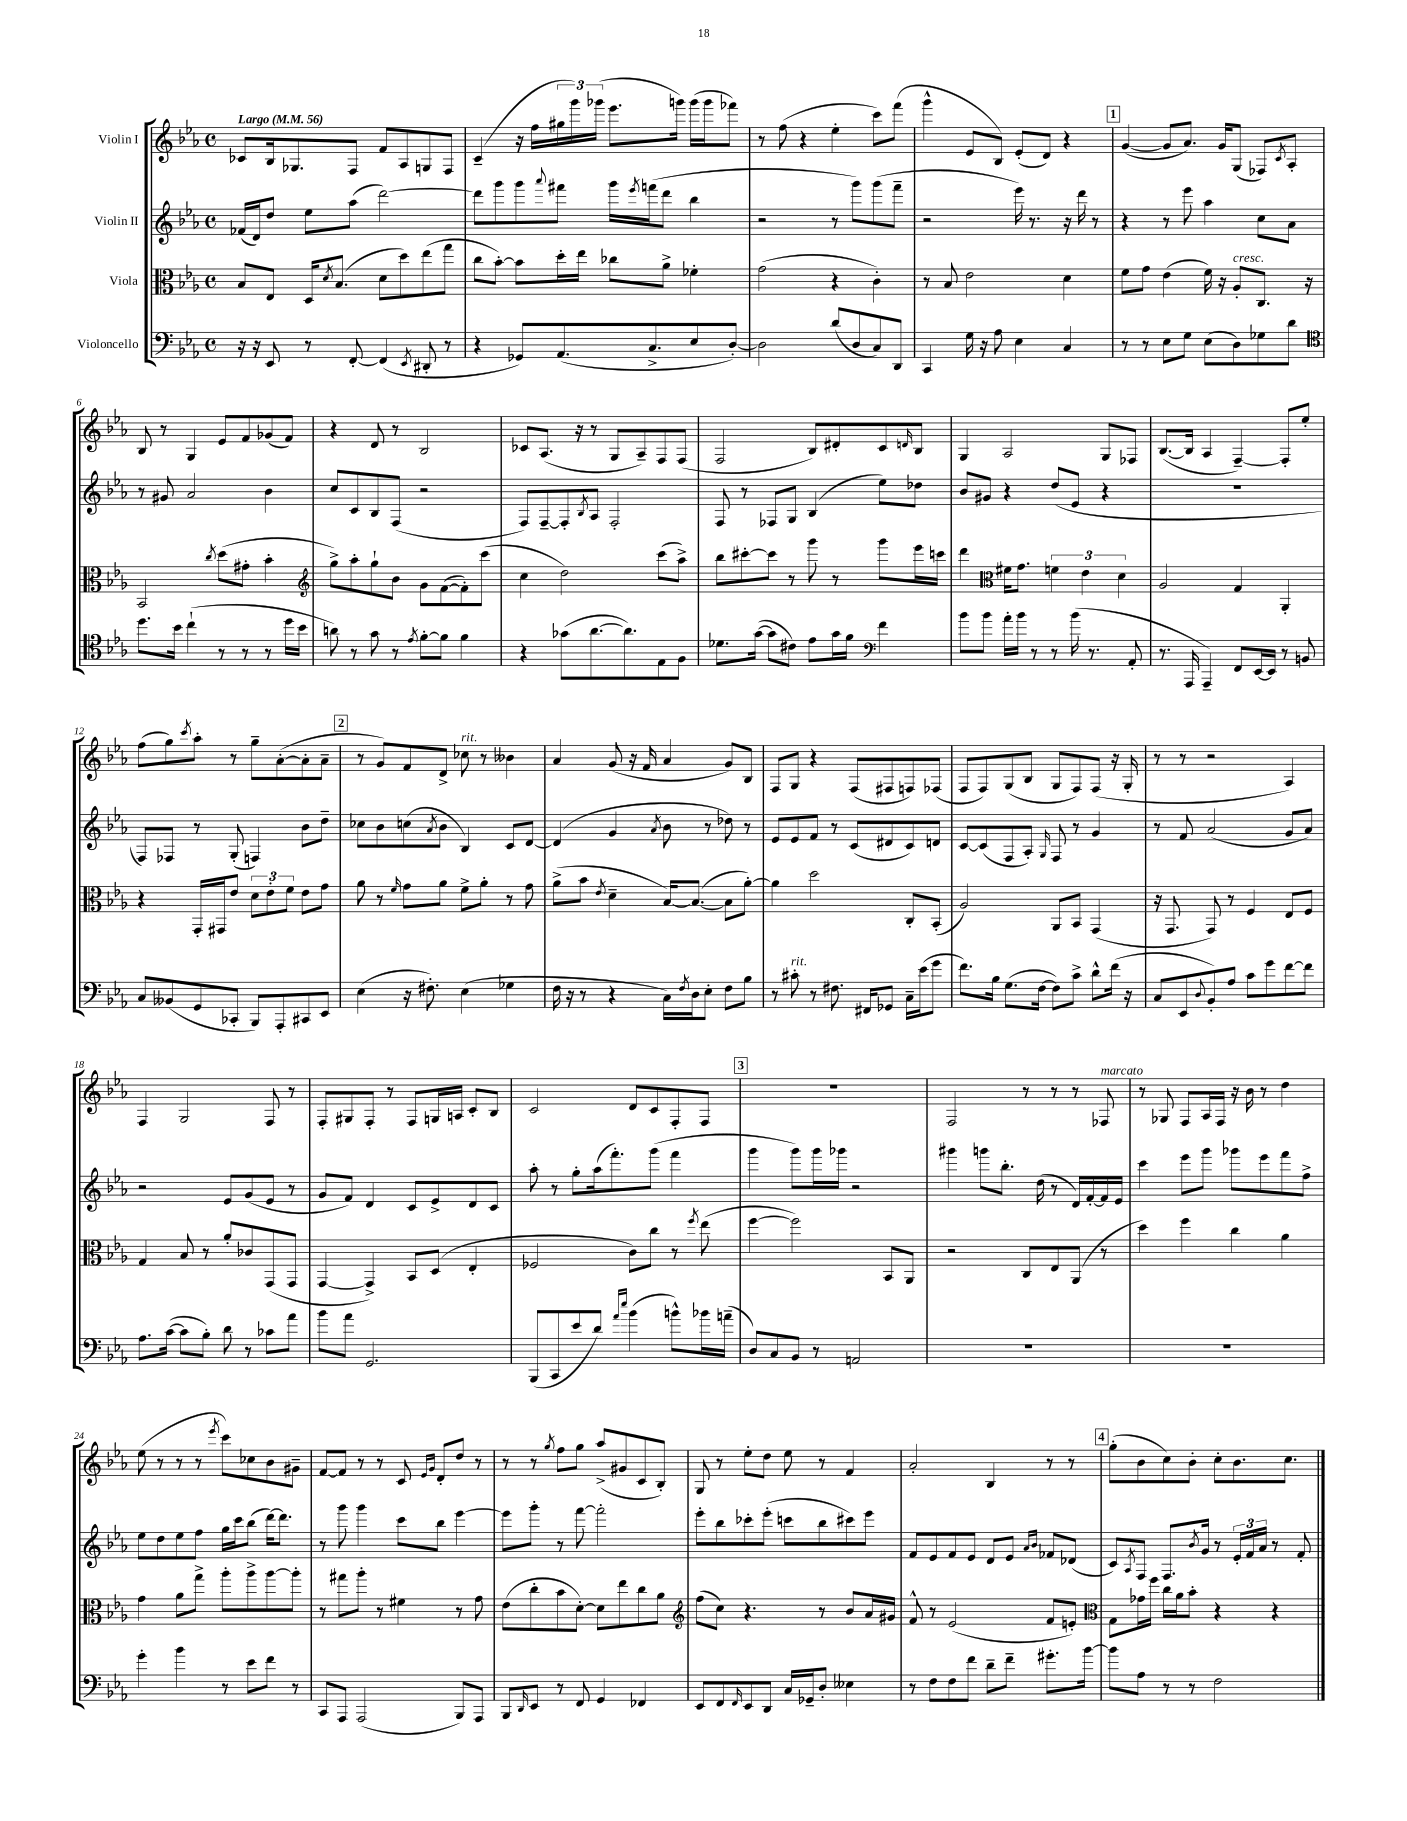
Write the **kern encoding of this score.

**kern	**kern	**kern	**kern
*staff4	*staff3	*staff2	*staff1
*clefF4	*clefC3	*clefG2	*clefG2
*k[b-e-a-]	*k[b-e-a-]	*k[b-e-a-]	*k[b-e-a-]
*M4/4	*M4/4	*M4/4	*M4/4
*met(c)	*met(c)	*met(c)	*met(c)
*MM56	*MM56	*MM56	*MM56
16r	8B-	(16f-	8c-
16r	.	16d)	.
8EE-	8E-	8dd	16B-
.	.	.	8.G-
8r	16D	8ee-	.
.	8qd	.	.
.	(8.B-	.	.
[8FF'	.	(8aa-	8F
(4FF]	8d	[2ddd)	8f
.	8dd)	.	8A-
8qEE-	.	.	.
8DD#'	(8ee-	.	8G
8r	8gg	.	8F
=	=	=	=
4r	8cc	8ddd]	(4c~
.	[8b-')	8ggg	.
8GG-)	8b-]	8ggg	16r
.	.	.	16ff
.	.	8qqaaa-	.
(8.AA-	16dd'	8fff#	24gg#
.	.	.	24ggg)
.	16ee-	.	.
.	.	.	(24ggg-
.	8cc-	16ggg	8.eee-
.	.	8qeee-	.
8.C^	.	(16fff	.
.	8a-^	8ddd	.
.	.	.	16ggg)
8E-	4f-'	4bb-	(16ggg
.	.	.	16ggg
[8D')	.	.	8fff-)
=	=	=	=
2D]	(2g	2r	8r
.	.	.	(8ff
.	.	.	4r
(8d	4r	8r	4ee-'
8D	.	8ggg)	.
8C)	4c')	(8ggg	8ccc)
8DD	.	8fff~	(8fff
=	=	=	=
4CC	8r	2r	4ggg^^
.	8B-	.	.
16G	2e-	.	8e-
16r	.	.	.
8A-	.	.	8B-)
4E-	.	16eee-)	(8e-'
.	.	8.r	.
.	.	.	8d)
4C	4d	16r	4r
.	.	16ddd	.
.	.	8r	.
=	=	=	=
8r	8f	4r	([4g
8r	8g	.	.
8E-	(4e-	8r	8g]
8G	.	8eee-	8.a-)
(8E-	16f)	4aa-	.
.	16r	.	16g
8D)	8A-'	.	(8G
8G-	8.C	8cc	8F-)
.	.	.	8qc
8d	.	8a-	8A-'
.	16r	.	.
=	=	=	=
*clefC4	*	*	*
8.dd	2BB-	8r	8B-
.	.	8g#	8r
16b-	.	.	.
(4cc`	.	2a-	4G
.	8qcc	.	.
8r	(8dd	.	8e-
8r	8g#'	.	8f
8r	4b-'	4b-	(8g-
16dd	.	.	8f)
16b-	.	.	.
=	=	=	=
*	*clefG2	*	*
8a)	8gg^)	8cc	4r
8r	8aa-'	8c	.
8g	8gg`	8B-	8d
8r	8b-	(8F	8r
8qe-	.	.	.
[8f'	8g	2r	2B-
8f]	([8f	.	.
4f	8f'])	.	.
.	(8ccc	.	.
=	=	=	=
4r	4cc	8F)	8c-
.	.	[8F~	(8.A-
(8g-	2dd)	8F']	.
.	.	.	16r
.	.	8qB-	.
[8.a-	.	8A-	8r
.	.	2F'	8G
8.a-])	.	.	.
.	.	.	8A-~)
8E-	(8ccc	.	8F
8F	8aa-^)	.	(8F
=	=	=	=
8.d-	8bb-	8F	2F
.	[8ccc#'	8r	.
([16g	.	.	.
8g]	8ccc#]	8F-	.
8c#)	8r	8G	.
8e-	8ggg	(4B-	8B-)
16g	8r	.	8d#'
16f	.	.	.
*clefF4	*	*	*
4f	8ggg	8ee-)	8c
.	.	.	16qqd
.	16eee-	8dd-	8B-
.	16ccc	.	.
=	=	=	=
8b-	4ddd	8b-	4G
8b-	.	8g#	.
*	*clefC3	*	*
16a-'	16f#	4r	2A-
16b-	8.g	.	.
8r	.	.	.
8r	6f	(8dd	.
(16b-	.	8e-	.
.	6e-	.	.
8.r	.	.	.
.	.	4r	8G
.	6d	.	.
8AA-'	.	.	8F-
=	=	=	=
8.r	2A-	1r	([8.B-
16AAA-	.	.	16B-]
4AAA-~)	.	.	4A-
8FF	4G	.	[4F~)
[16EE-	.	.	.
16EE-]	.	.	.
8r	4AA-'	.	8F']
8BB	.	.	8ee-'
=	=	=	=
8C	4r	8F)	(8ff
(8BB--	.	8F-	8gg)
.	.	.	8qccc
8GG	16GG'	8r	8aa-'
.	16GG#	.	.
8CC-'	8e-	(8G'	8r
8BBB-)	12d	4F)	8gg~
.	12e-'	.	.
8AAA-'	.	.	([8a-'
.	12f	.	.
8CC#	8e-	8b-	8a-']
8EE-	8g	8dd~	8a-~
=	=	=	=
(4E-	8a-	8cc-	8r
.	8r	8b-	8g)
.	16qqf	.	.
16r	8g	(8cc	8f
8.F#')	.	.	.
.	.	8qa-	.
.	8a-	8b-	8d^
(4E-	8f^	4B-)	8cc-
.	8a-'	.	8r
4G-	8r	8c	4b--
.	8g	[8d	.
=	=	=	=
16F	(8a-^	(4d]	4a-
16r	.	.	.
8r	8b-	.	.
.	8qe-	.	.
4r	4d~	4g	(8g
.	.	.	16r
.	.	.	16f
.	.	8qa-	.
16C)	[16B-)	8b-	4a-
8qF	.	.	.
16D	(8.B-_	.	.
8E-'	.	8r	.
8F	8B-]	8dd-)	8g)
8B-	[8a-')	8r	8B-
=	=	=	=
8r	4a-]	8e-	8F
8c#'	.	8e-	8G
8r	2dd	8f	4r
8.F#	.	8r	.
.	.	(8c	(8F
16FF#	.	.	.
8GG-	.	8d#	8F#
16C~	8C'	8c)	8F)
(16e-	.	.	.
8g	(8BB-'	8d	(8F-
=	=	=	=
8.f)	2A-)	[8c	8F
.	.	(8c]	8F)
16B-	.	.	.
(8.G	.	8F	(8G
.	.	8A-')	8B-
[16F	.	.	.
.	.	16qqG	.
8F])	8AA-	8F	8G
8c^	8BB-	8r	8F)
8d^^	(4GG	4g	(8F
(16f	.	.	16r
16r	.	.	16G'
=	=	=	=
8C	16r	8r	8r
.	8.GG	.	.
8EE-	.	8f	8r
8qqD	.	.	.
8BB-')	8GG)	(2a-	2r
8A-	8r	.	.
8c	4F	.	.
8g	.	.	.
[8f	8E-	8g	4A-)
8f]	8F	8a-)	.
=	=	=	=
8.A-	4G	2r	4F
([16c	.	.	.
8c]	8B-	.	2G
8B-')	8r	.	.
8d	8a-'	8e-	.
8r	8c-	(8g	.
8c-	(8GG	8e-	8F
8a-	8GG	8r	8r
=	=	=	=
8b-	[4GG	8g	8F'
8a-	.	8f)	8G#
2.GG	4GG^])	4d	8F'
.	.	.	8r
.	8BB-	8c	8F
.	(8D	8e-^	16G
.	.	.	16A
.	4E-'	8d	8c'
.	.	8c	8B-
=	=	=	=
(8BBB-	2F-	8aa-'	2c
8CC	.	8r	.
8e-	.	8gg'	.
8d)	.	(16aa-	.
.	.	8.fff')	.
16qqa-	.	.	.
16qqee-	.	.	.
(4b-	8c)	.	8d
.	8cc	(8ggg	8c
8b^^)	8r	4fff	8F'
.	8qff	.	.
16b-	(8ee-	.	8F
(16a~	.	.	.
=	=	=	=
8D)	[4ff	4ggg	1r
8C	.	.	.
8BB-	2ff])	8ggg)	.
8r	.	16ggg	.
.	.	16ggg-	.
2AA	.	2r	.
.	8BB-	.	.
.	8AA-	.	.
=	=	=	=
1r	2r	4ggg#	2F
.	.	8ggg	.
.	.	8.bb-'	.
.	8C	.	8r
.	.	(16dd	.
.	8E-	8r	8r
.	(8AA-	16d)	8r
.	.	[16f'	.
.	8r	16f]	8F-
.	.	16e-	.
=	=	=	=
1r	4dd)	4ccc	8r
.	.	.	8G-
.	4ff	8eee-	8F
.	.	8ggg	16A-
.	.	.	16F
.	4cc	8ggg-	16r
.	.	.	16b-
.	.	8eee-	8r
.	4a-	8fff	4dd
.	.	8ff^	.
=	=	=	=
4g'	4g	8ee-	(8ee-
.	.	8dd	8r
4b-	8a-	8ee-	8r
.	8gg^	8ff	8r
.	.	.	8qeee-
8r	8aa-'	16gg	8ccc)
.	.	16ccc	.
8e-	8aa-^	(8bb-	8cc-
8f	[8aa-	[16ddd)	8b-
.	.	8.ddd]	.
8r	8aa-']	.	8g#~
=	=	=	=
8CC	8r	8r	[8f
8AAA-	8gg#	8ggg	8f]
(2AAA-	8aa-'	4ggg	8r
.	8r	.	8r
.	4f#	8ccc	8c
.	.	.	16qqe-
.	.	.	16qqg
.	.	8bb-	8d'
8BBB-)	8r	[4eee-	8dd
8AAA-	8g	.	8r
=	=	=	=
8BBB-	(8e-	8eee-]	8r
16qqDD	.	.	.
8EE-	8cc'	8ggg'	8r
.	.	.	8qgg
8r	8b-	8r	8ff
8FF	[8d')	[8fff	8gg
4GG	8d]	2fff']	(8aa-^
.	8ee-	.	8g#
4FF-	8cc	.	8c
.	8a-	.	8B-')
=	=	=	=
*	*clefG2	*	*
8EE-	(8ff	8eee-'	8G
8FF	8cc)	8bb-	8r
16qqFF	.	.	.
8EE-	4.r	8ccc-'	8ee-'
8DD	.	(8eee-'	8dd
16C	.	8ccc	8ee-
16GG-~	.	.	.
8D'	8r	8bb-	8r
4E--	8b-	8ccc#)	4f
.	16a-	8eee-	.
.	16g#	.	.
=	=	=	=
8r	8f^^	8f	2a-'
8F	8r	8e-	.
8F	(2e-	8f	.
8f	.	8e-	.
8d~	.	8d	4B-
8f~	.	8e-	.
.	.	16qqa-	.
.	.	16qqb-	.
8.g#'	8f	8f-	8r
.	8e')	(8d-	8r
[16b-	.	.	.
=	=	=	=
*	*clefC3	*	*
8b-]	8G	8c)	(8gg'
.	.	8qA-	.
8A-	16g-	8F	8b-
.	16ff	.	.
8r	16cc	8.F	8cc)
.	16a-	.	.
8r	8b-'	.	8b-'
.	.	8qb-	.
.	.	16g	.
2F	4r	8r	8cc'
.	.	24e-'	8.b-
.	.	24f	.
.	.	24a-	.
.	4r	8r	.
.	.	.	8.cc
.	.	8f'	.
==	==	==	==
*-	*-	*-	*-
